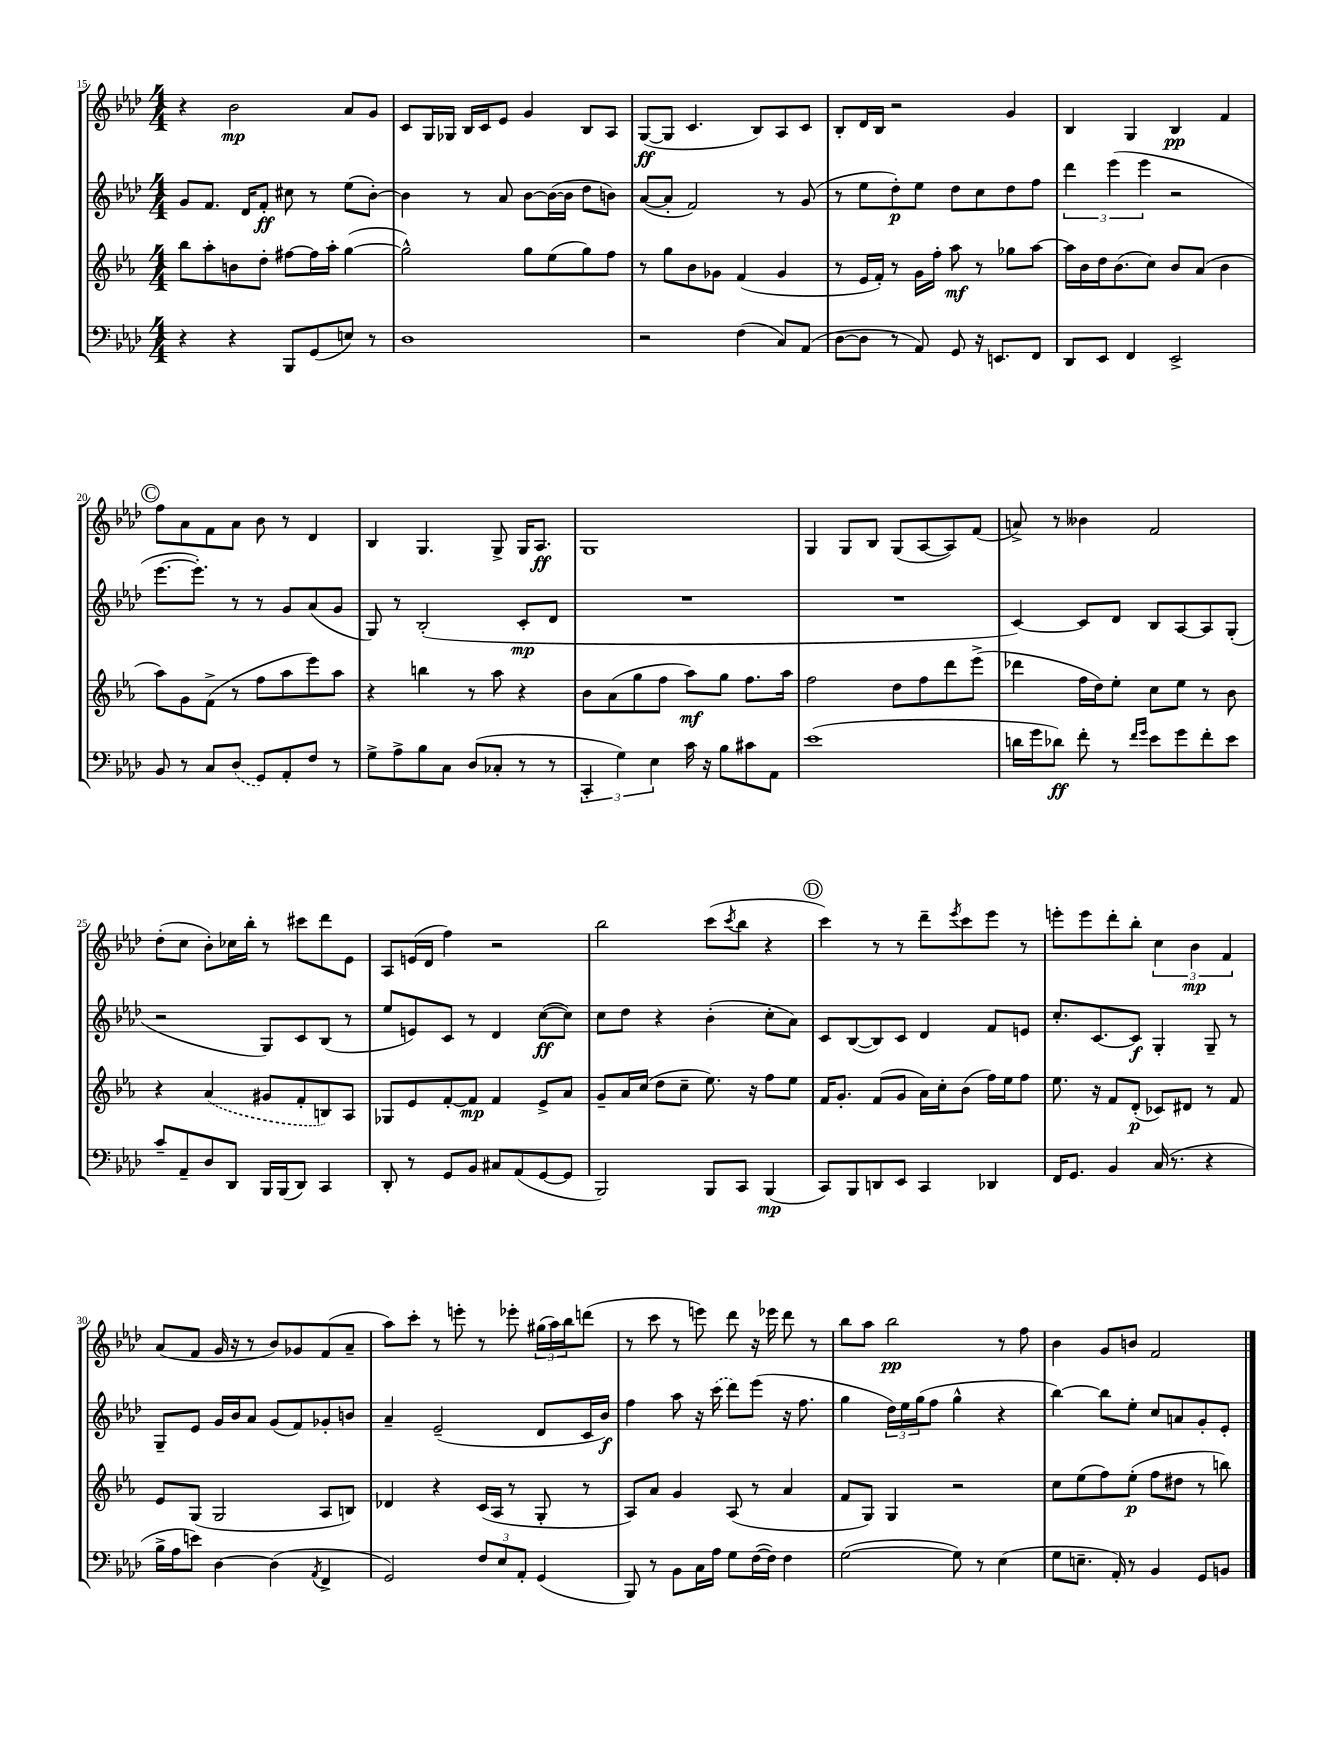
<<
\new StaffGroup <<
\new Staff = "s0" {
    \clef treble \key aes \major \numericTimeSignature \time 4/4
    r4 bes'2\mp aes'8 g'8 |
    c'8 g16 ges16 bes16 c'16 ees'8 g'4 bes8 aes8 |
    g8~\ff( g8 c'4. bes8) aes8 c'8 |
    bes8-. des'16 bes16 r2 g'4 |
    bes4 g4 bes4\pp f'4 |
    \mark \markup { \circle "C" } f''8 aes'8 f'8 aes'8 bes'8 r8 des'4 |
    bes4 g4. g8-> g16 aes8.\ff |
    g1 |
    g4 g8 bes8 g8( aes8~ aes8) f'8( |
    a'8->) r8 beses'4 f'2 |
    des''8-.( c''8 bes'8-.) ces''16 bes''16-. r8 cis'''8 des'''8 ees'8 |
    aes8 e'16( des'16 f''4) r2 |
    bes''2 c'''8( \acciaccatura { c'''8 } bes''8 r4 |
    \mark \markup { \circle "D" } c'''4) r8 r8 des'''8-- \acciaccatura { ees'''8 } c'''8 ees'''8 r8 |
    e'''8-. e'''8 des'''8-. bes''8-. \tuplet 3/2 { c''4 bes'4\mp f'4 } |
    aes'8( f'8 g'16 r16 r8 bes'8) ges'8 f'8( aes'8-- |
    aes''8) c'''8-. r8 e'''8-. r8 ees'''8-. \tuplet 3/2 { gis''16( aes''16) bes''16 } d'''8( |
    r8 c'''8 r8 e'''8) des'''8 r16 ees'''16 des'''8 r8 |
    bes''8 aes''8 bes''2\pp r8 f''8 |
    bes'4 g'8 b'8 f'2 \bar "|." |
}
\new Staff = "s1" {
    \clef treble \key aes \major \numericTimeSignature \time 4/4
    g'8 f'8. des'16 f'8-.\ff cis''8 r8 ees''8( bes'8~-.) |
    bes'4 r8 aes'8 bes'8~ bes'16~( bes'16 des''8 b'8) |
    aes'8~( aes'8-. f'2) r8 g'8( |
    r8 ees''8 des''8-.\p) ees''8 des''8 c''8 des''8 f''8 |
    \tuplet 3/2 { des'''4 ees'''4( ees'''4 } r2 |
    \mark \markup { \circle "C" } ees'''8.~ ees'''8.-.) r8 r8 g'8 aes'8( g'8 |
    g8) r8 bes2-.( c'8-.\mp des'8 |
    R1 |
    R1 |
    c'4~) c'8 des'8 bes8 aes8~ aes8 g8-.( |
    r2 g8) c'8 bes8( r8 |
    ees''8 e'8) c'8 r8 des'4 c''8~\ff( c''8) |
    c''8 des''8 r4 bes'4-.( c''8-. aes'8) |
    \mark \markup { \circle "D" } c'8 bes8~( bes8) c'8 des'4 f'8 e'8 |
    c''8.-. c'8.~ c'8\f g4-. g8-- r8 |
    g8-- ees'8 g'16 bes'16 aes'8 g'8( f'8) ges'8-. b'8 |
    aes'4-- ees'2--( des'8 c'16 bes'16\f) |
    f''4 aes''8 r16 \once \slurDashed c'''16( des'''8) ees'''8( r16 f''8. |
    g''4 \tuplet 3/2 { des''16) ees''16 g''16( } f''8 g''4-^ r4 |
    bes''4~) bes''8 ees''8-. c''8 a'8 g'8-. ees'8-. \bar "|." |
}
\new Staff = "s2" {
    \clef treble \key ees \major \numericTimeSignature \time 4/4
    bes''8 aes''8-. b'8 d''8-. fis''8~ fis''16 aes''16-. g''4~( |
    g''2-^) g''8 ees''8( g''8) f''8 |
    r8 g''8 bes'8 ges'8 f'4( ges'4 |
    r8 ees'16 f'16-.) r8 g'16 f''16-. aes''8\mf r8 ges''8 aes''8~ |
    aes''16 bes'16 d''16 bes'8.( c''8) bes'8 aes'8( bes'4 |
    \mark \markup { \circle "C" } aes''8) g'8 f'8->( r8 f''8 aes''8 ees'''8) aes''8 |
    r4 b''4 r8 aes''8 r4 |
    bes'8 aes'8( g''8 f''8 aes''8\mf) g''8 f''8. aes''16 |
    f''2 d''8 f''8 d'''8 ees'''8->( |
    des'''4 f''16 d''16) ees''8-. c''8 ees''8 r8 bes'8 |
    r4 \once \slurDashed aes'4( gis'8 f'8-. b8) aes8 |
    ges8 ees'8 f'8~-. f'8\mp f'4 ees'8-> aes'8 |
    g'8-- aes'16 c''16( d''8 c''8-- ees''8.) r16 f''8 ees''8 |
    \mark \markup { \circle "D" } f'16 g'8.-. f'8( g'8 aes'16) c''16-. bes'8( f''16) ees''16 f''8 |
    ees''8. r16 f'8 d'8-.\p( ces'8) dis'8 r8 f'8 |
    ees'8 g8( g2 aes8 b8) |
    des'4 r4 c'16( aes16 r8 g8-. r8 |
    aes8) aes'8 g'4 aes8( r8 aes'4 |
    f'8 g8) g4 r2 |
    c''8 ees''8( f''8) ees''8-.\p( f''8 dis''8 r8 b''8) \bar "|." |
}
\new Staff = "s3" {
    \clef bass \key aes \major \numericTimeSignature \time 4/4
    r4 r4 bes,,8 g,8( e8) r8 |
    des1 |
    r2 f4( c8) aes,8( |
    des8~ des8 r8 aes,8) g,8 r16 e,8. f,8 |
    des,8 ees,8 f,4 ees,2-> |
    \mark \markup { \circle "C" } bes,8 r8 c8 \once \slurDashed des8( g,8) aes,8-. f8 r8 |
    g8-> aes8-> bes8 c8 des8( ces8-. r8 r8 |
    \tuplet 3/2 { c,4-. g4) ees4 } c'16 r16 bes8 cis'8 aes,8 |
    ees'1( |
    d'16 g'16 des'8\ff) f'8-. r8 \grace { f'16 g'16 } ees'8 g'8 f'8-. ees'8 |
    c'8-- aes,8-- des8 des,8 bes,,16 bes,,16( des,8) c,4 |
    des,8-. r8 g,8 bes,8 cis8 aes,8( g,8~ g,8 |
    bes,,2) bes,,8 c,8 bes,,4\mp( |
    \mark \markup { \circle "D" } c,8) bes,,8 d,8 ees,8 c,4 des,4 |
    f,16 g,8. bes,4 c16( r8. r4 |
    bes16-> aes16 e'8) des4~ des4( \acciaccatura { aes,8 } f,4-> |
    g,2) \tuplet 3/2 { f8 ees8 aes,8-. } g,4( |
    bes,,8) r8 bes,8 c16 aes16 g8 f16~( f16) f4 |
    g2~( g8) r8 ees4( |
    g8 e8.-- aes,16-.) r8 bes,4 g,8 b,8 \bar "|." |
}
>>
>>
\layout { \context { \Score currentBarNumber = #15 } }
